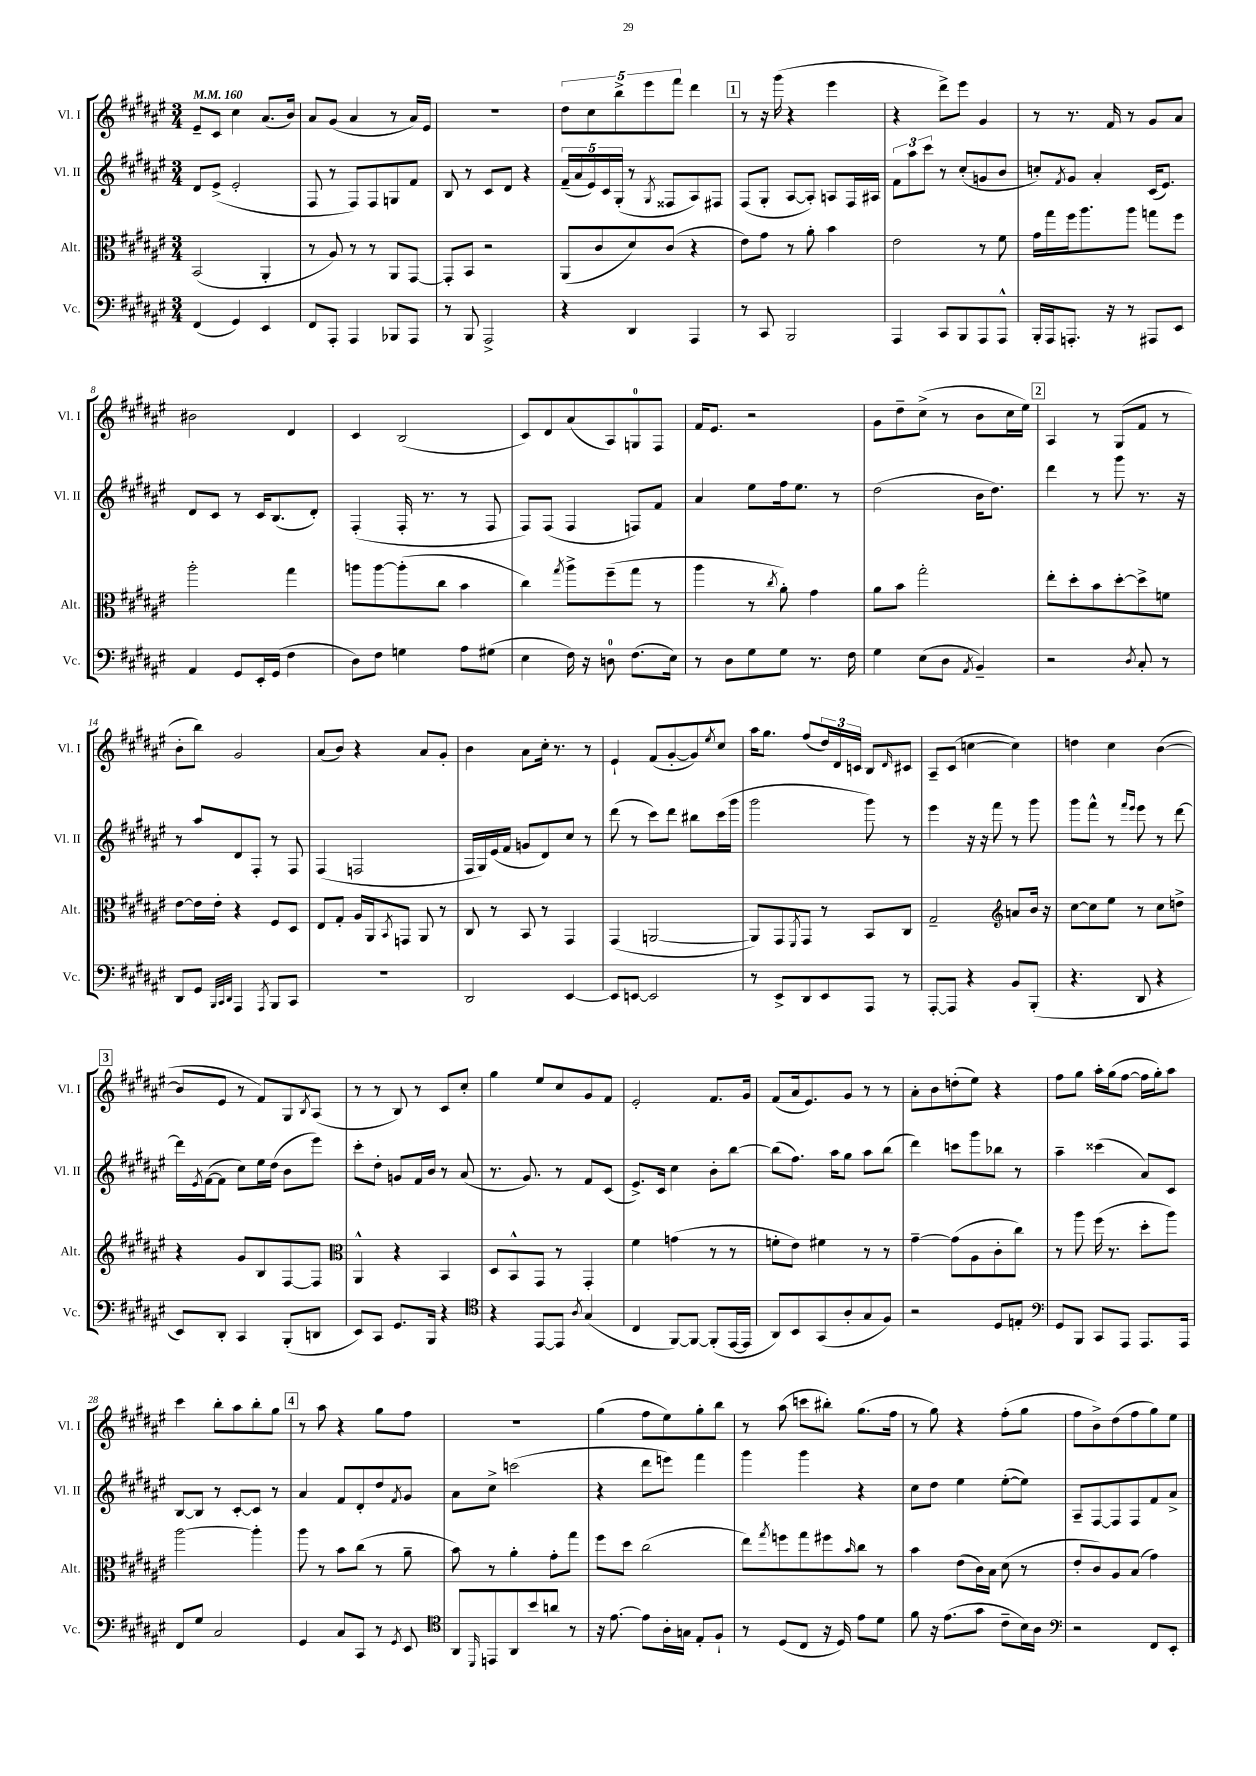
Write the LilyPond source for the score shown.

<<
\new StaffGroup <<
\new Staff = "s0" \with { instrumentName = "Vl. I" shortInstrumentName = "Vl. I" } {
    \clef treble \key fis \major \numericTimeSignature \time 3/4 \tempo 4 = 160
    eis'8-- cis'8 cis''4 ais'8.( b'16) |
    ais'8 gis'8( ais'4 r8 ais'16) eis'16 |
    R2. |
    \tuplet 5/4 { dis''8 cis''8 b''8-> eis'''8 fis'''8 } dis'''4 |
    \mark \markup { \box "1" } r8 r16 gis'''16( r4 eis'''4 |
    r4 dis'''8->) eis'''8 gis'4 |
    r8 r8. fis'16 r8 gis'8 ais'8 |
    bis'2 dis'4 |
    cis'4 b2( |
    cis'8) dis'8 ais'8( ais8) g8-0 fis8 |
    fis'16 eis'8. r2 |
    gis'8 dis''8-- cis''8->( r8 b'8 cis''16 eis''16) |
    \mark \markup { \box "2" } ais4 r8 gis8( fis'8 r8 |
    b'8-. b''8) gis'2 |
    ais'8( b'8) r4 ais'8 gis'8-. |
    b'4 ais'8 cis''16-. r8. r8 |
    eis'4-! fis'8( gis'8~-. gis'8) \acciaccatura { eis''8 } cis''8 |
    ais''16 gis''8. fis''8( \tuplet 3/2 { dis''16) dis'16 c'16 } b8 \grace { dis'16 } cis'8 |
    ais8-- cis'8( c''4~ c''4) |
    d''4 cis''4 b'4~( |
    \mark \markup { \box "3" } b'8 eis'8 r8 fis'8) gis8 \acciaccatura { b8 } ais8( |
    r8 r8 b8) r8 cis'8 cis''8-. |
    gis''4 eis''8 cis''8 gis'8 fis'8 |
    eis'2-. fis'8. gis'16 |
    fis'8( ais'16 eis'8.) gis'8 r8 r8 |
    ais'8-. b'8 d''8-.( eis''8) r4 |
    fis''8 gis''8 ais''16-. gis''16( fis''8~ fis''16 gis''16-.) ais''8 |
    cis'''4 b''8-. ais''8 b''8-. gis''8 |
    \mark \markup { \box "4" } r8 ais''8 r4 gis''8 fis''8 |
    R2. |
    gis''4( fis''8 eis''8) gis''8-. b''8 |
    r8 ais''8( c'''8 bis''8-.) gis''8.( fis''16 |
    r8 gis''8) r4 fis''8-.( gis''8 |
    fis''8 b'8->) dis''8( fis''8 gis''8) eis''8 \bar "|." |
}
\new Staff = "s1" \with { instrumentName = "Vl. II" shortInstrumentName = "Vl. II" } {
    \clef treble \key fis \major \numericTimeSignature \time 3/4
    dis'8 eis'8->( eis'2-. |
    fis8 r8 fis8) fis8 g8 fis'8 |
    b8 r8 cis'8 dis'8 r4 |
    \tuplet 5/4 { fis'16--( ais'16 eis'16) cis'16 gis16-.( } r8 \acciaccatura { gis8 } fisis8 ais8) fis8 |
    \mark \markup { \box "1" } fis8( gis8-. ais8~ ais8-.) a8 fis16 ais16 |
    \tuplet 3/2 { fis'8 ais''8 cis'''8 } r8 cis''8-.( g'8 b'8 |
    c''8-.) \acciaccatura { fis'8 } gis'8 ais'4-. cis'16( eis'8.) |
    dis'8 cis'8 r8 cis'16 b8.( dis'8-.) |
    fis4-.( fis16-. r8. r8 fis8 |
    fis8) fis8( fis4 f8) fis'8 |
    ais'4 eis''8 fis''16 eis''8. r8 |
    dis''2( b'16 dis''8.) |
    \mark \markup { \box "2" } dis'''4 r8 gis'''8 r8. r16 |
    r8 ais''8 dis'8 fis8-. r8 fis8 |
    fis4( f2 |
    fis16 gis16) eis'16( fis'16 g'8 dis'8) cis''8 r8 |
    dis'''8( r8 cis'''8) dis'''8 bis''8 cis'''16( gis'''16 |
    gis'''2 gis'''8) r8 |
    eis'''4 r16 r16 fis'''8 r8 gis'''8 |
    gis'''8 fis'''8-^ r8 \grace { fis'''16 eis'''16 } eis'''8 r8 dis'''8~ |
    \mark \markup { \box "3" } dis'''16 \acciaccatura { eis'8 } fis'16~( fis'8 cis''8) eis''16 dis''16( b'8 eis'''8) |
    cis'''8-. dis''8-. g'8 fis'16 b'16 r8 ais'8( |
    r8. gis'8.) r8 fis'8 cis'8( |
    eis'8.->) cis'16 cis''4 b'8-. b''8~ |
    b''8( fis''8.) ais''16 gis''8 ais''8 b''8( |
    dis'''4) c'''8 gis'''8 bes''8 r8 |
    ais''4-- cisis'''4( ais'8) cis'8 |
    b8~ b8 r8 cis'8~-. cis'8 r8 |
    \mark \markup { \box "4" } ais'4 fis'8 dis'8-. dis''8 \acciaccatura { fis'8 } gis'8 |
    ais'8 cis''8-> c'''2( |
    r4 dis'''8 e'''8) fis'''4 |
    gis'''4 gis'''4 r4 |
    cis''8 dis''8 eis''4 eis''8~-.( eis''8) |
    ais8-- fis8~ fis8 fis8 fis'8 ais'8-> \bar "|." |
}
\new Staff = "s2" \with { instrumentName = "Alt." shortInstrumentName = "Alt." } {
    \clef alto \key fis \major \numericTimeSignature \time 3/4
    b,2( ais,4-. |
    r8 ais8) r8 r8 ais,8 gis,8~ |
    gis,8-. b,8 r2 |
    ais,8( cis'8 dis'8) cis'8( r4 |
    \mark \markup { \box "1" } eis'8) gis'8 r8 ais'8-. b'4 |
    eis'2 r8 fis'8 |
    gis'16 gis''16 fis''16 ais''8. ais''8 g''8 fis''8 |
    ais''2-. gis''4 |
    a''8 a''8~ a''8-.( cis''8 b'4 |
    cis''4) \acciaccatura { gis''8 } ais''8-> fis''8--( gis''8 r8 |
    ais''4 r8 \acciaccatura { cis''8 } ais'8-.) gis'4 |
    ais'8 b'8 gis''2-. |
    \mark \markup { \box "2" } eis''8-. dis''8-. b'8 dis''8~-. dis''8-> f'8 |
    eis'8~ eis'16 eis'16-. r4 fis8 dis8 |
    eis8 gis8-. ais16 ais,16 \acciaccatura { b,8 } g,8 ais,8 r8 |
    cis8 r8 b,8 r8 gis,4 |
    gis,4( a,2~ |
    a,8) gis,8 \acciaccatura { fis,8 } gis,8 r8 b,8 cis8 |
    gis2-- \clef treble a'8 b'16 r16 |
    cis''8~ cis''8 eis''8 r8 cis''8 d''8-> |
    \mark \markup { \box "3" } r4 gis'8 b8 fis8~ fis8 |
    \clef alto ais,4-^ r4 b,4 |
    dis8 b,8-^ gis,8 r8 gis,4-. |
    fis'4 g'4( r8 r8 |
    f'8-. eis'8) fis'4 r8 r8 |
    gis'4~-- gis'8( ais8 cis'8-. cis''8) |
    r8 ais''8 fis''16( r8. dis''8-. ais''8) |
    ais''2~ ais''4-. |
    \mark \markup { \box "4" } ais''8 r8 b'8 cis''8( r8 ais'8-- |
    b'8) r8 ais'4-. gis'8-. gis''8 |
    fis''8 dis''8 cis''2( |
    eis''8) \acciaccatura { gis''8 } f''8 gis''8 fis''8 \grace { b'16 } cis''8 r8 |
    b'4 eis'8( cis'16) b16 dis'8( r8 |
    eis'8-. cis'8) ais8 b8( gis'4) \bar "|." |
}
\new Staff = "s3" \with { instrumentName = "Vc." shortInstrumentName = "Vc." } {
    \clef bass \key fis \major \numericTimeSignature \time 3/4
    fis,4( gis,4) eis,4 |
    fis,8 ais,,8-. ais,,4 bes,,8 ais,,8 |
    r8 b,,8 ais,,2-> |
    r4 dis,4 ais,,4 |
    \mark \markup { \box "1" } r8 cis,8 b,,2 |
    ais,,4 cis,8 b,,8 ais,,8 ais,,8-^ |
    b,,16-. ais,,16 a,,8.-. r16 r8 ais,,8 eis,8 |
    ais,4 gis,8 eis,16-. gis,16( fis4 |
    dis8) fis8 g4 ais8 gis8( |
    eis4 fis16) r16 d8-0 fis8.( eis16) |
    r8 dis8 gis8 gis8 r8. fis16 |
    gis4 eis8( dis8 \acciaccatura { ais,8 } b,4--) |
    \mark \markup { \box "2" } r2 \acciaccatura { dis8 } cis8-. r8 |
    dis,8 gis,8 \grace { b,,32 cis,32 dis,32 } ais,,4 \acciaccatura { ais,,8 } b,,8 cis,8 |
    R2. |
    dis,2 eis,4~ |
    eis,8 e,8~ e,2 |
    r8 eis,8-> dis,8 eis,8 ais,,8 r8 |
    ais,,8~-. ais,,8 r4 b,8 b,,8-.( |
    r4. dis,8 r4 |
    \mark \markup { \box "3" } eis,8) dis,8-. cis,4 b,,8-.( d,8 |
    eis,8) cis,8 gis,8. b,,16 r4 |
    \clef tenor r4 eis,8~ eis,8 \acciaccatura { ais8 } gis4( |
    cis4 fis,8~) fis,8~ fis,8-.( eis,16~ eis,16 |
    ais,8) b,8 gis,8( ais8-. gis8 fis8) |
    r2 dis8 e8-. |
    \clef bass gis,8 b,,8 cis,8 ais,,8 ais,,8. ais,,16 |
    fis,8 gis8 cis2 |
    \mark \markup { \box "4" } gis,4 cis8 cis,8 r8 \acciaccatura { gis,8 } eis,8 |
    \clef tenor ais,8 \grace { dis,16 } e,8 ais,8 b'8 a'8 r8 |
    r16 eis'8.~ eis'8 ais16-. g16 eis8-. fis8-! |
    r8 dis8( cis8 r16 dis16) eis'8 dis'8 |
    fis'8 r16 eis'8.( gis'8 cis'8-- b16) ais16 |
    \clef bass r2 fis,8 eis,8-. \bar "|." |
}
>>
>>
